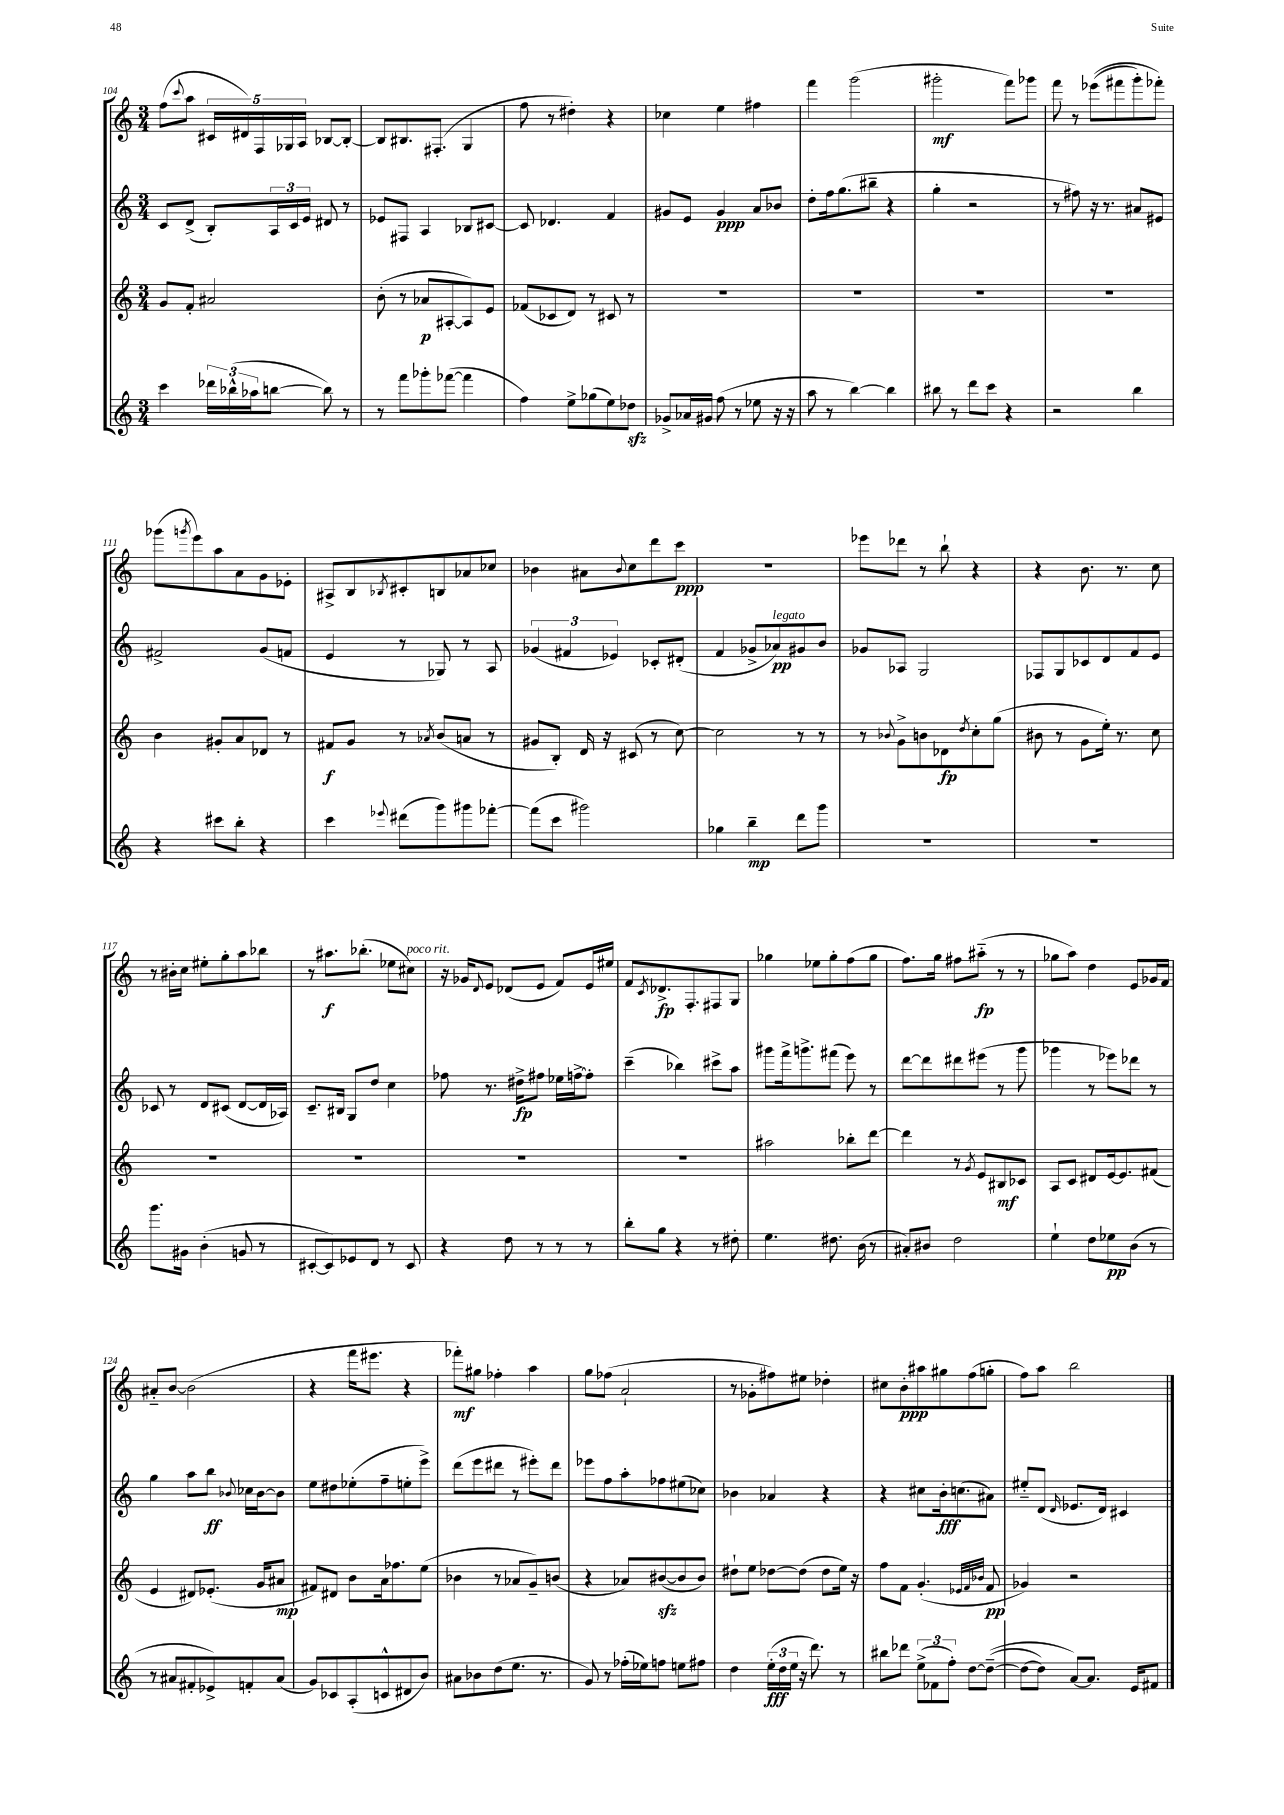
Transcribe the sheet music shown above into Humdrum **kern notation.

**kern	**dynam	**kern	**dynam	**kern	**dynam	**kern	**dynam
*part4	*part4	*part3	*part3	*part2	*part2	*part1	*part1
*staff4	*staff4	*staff3	*staff3	*staff2	*staff2	*staff1	*staff1
*clefG2	*	*clefG2	*	*clefG2	*	*clefG2	*
*k[]	*	*k[]	*	*k[]	*	*k[]	*
*M3/4	*	*M3/4	*	*M3/4	*	*M3/4	*
=104	=104	=104	=104	=104	=104	=104	=104
4ccc\	.	8g/L	.	8c/L	.	(8ff\L	.
.	.	.	.	.	.	8qqccc/	.
.	.	8f'/J	.	(8d^/J	.	8aa\J	.
24ddd-X\LL	.	2a#X/	.	8B'/L)	.	20c#X/LL	.
(24bb-X^^\	.	.	.	.	.	.	.
.	.	.	.	.	.	20d#X/)	.
24aa-X\J	.	.	.	.	.	.	.
.	.	.	.	.	.	20F/	.
[8bbn\J	.	.	.	24A/L	.	.	.
.	.	.	.	.	.	20G-X/	.
.	.	.	.	24c/	.	.	.
.	.	.	.	.	.	20A/JJ	.
.	.	.	.	24e/JJ	.	.	.
8bb\])	.	.	.	8d#X/	.	[8B-X/L	.
8r	.	.	.	8r	.	8B-'/J_	.
=105	=105	=105	=105	=105	=105	=105	=105
8r	.	(8b'\	.	8e-X/L	.	8B-/L]	.
8fff\L	.	8r	.	8F#X/J	.	8.B#X/	.
8ggg-X'\	.	8a-X/L	p	4A/	.	.	.
.	.	.	.	.	.	(8.F#X'/J	.
([8fff-X\J	.	[8A#X'/	.	.	.	.	.
4fff-\]	.	8A#/])	.	8B-X/L	.	4G/	.
.	.	8e/J	.	[8c#X/J	.	.	.
=106	=106	=106	=106	=106	=106	=106	=106
4ff\)	.	(8f-X/L	.	8c#/]	.	8ff\	.
.	.	8c-X/	.	4.d-X/	.	8r	.
8ee^\L	.	8d/J)	.	.	.	4dd#X'\)	.
(8gg-X\	.	8r	.	.	.	.	.
8ee\)	.	8c#X/	.	4f/	.	4r	.
8dd-Xzz\J	.	8r	.	.	.	.	.
=107	=107	=107	=107	=107	=107	=107	=107
8g-X^/L	.	2.r	.	8g#X/L	.	4cc-X\	.
16a-X/L	.	.	.	8e/J	.	.	.
16g#X/JJ	.	.	.	.	.	.	.
(8ff\	.	.	.	4g#/	ppp	4ee\	.
8r	.	.	.	.	.	.	.
8ee-X\	.	.	.	8a/L	.	4ff#X\	.
16r	.	.	.	8b-X/J	.	.	.
16r	.	.	.	.	.	.	.
=108	=108	=108	=108	=108	=108	=108	=108
8aa\	.	2.r	.	8dd'\L	.	4fff\	.
8r	.	.	.	16ff\k	.	.	.
.	.	.	.	(8.gg\	.	.	.
[4bb\)	.	.	.	.	.	(2ggg\	.
.	.	.	.	8bb#X~\J	.	.	.
4bb\]	.	.	.	4r	.	.	.
=109	=109	=109	=109	=109	=109	=109	=109
8bb#X\	.	2.r	.	4gg'\	.	2ggg#X'\	mf
8r	.	.	.	.	.	.	.
8ddd\L	.	.	.	2r	.	.	.
8ccc\J	.	.	.	.	.	.	.
4r	.	.	.	.	.	8fff\L)	.
.	.	.	.	.	.	8ggg-X\J	.
=110	=110	=110	=110	=110	=110	=110	=110
2r	.	2.r	.	8r	.	8fff\	.
.	.	.	.	8ff#X\)	.	8r	.
.	.	.	.	16r	.	((8eee-X\L	.
.	.	.	.	8.r	.	.	.
.	.	.	.	.	.	8fff#X\	.
4bb\	.	.	.	8a#X/L	.	8ggg'\)	.
.	.	.	.	8e#X/J	.	8fff-X'\J)	.
!!LO:LB:g=z
=111	=111	=111	=111	=111	=111	=111	=111
4r	.	4b\	.	2f#X^/	.	(8ggg-X\L	.
.	.	.	.	.	.	8qgggn/	.
.	.	.	.	.	.	8eee\)	.
8ccc#X\L	.	8g#X'/L	.	.	.	8aa\	.
8bb'\J	.	8a/	.	.	.	8a\	.
4r	.	8d-X/J	.	(8g/L	.	8g\	.
.	.	8r	.	8fn/J	.	8e-X'\J	.
=112	=112	=112	=112	=112	=112	=112	=112
4ccc\	.	8f#X/L	f	4e/	.	8A#X^/L	.
.	.	8g/J	.	.	.	8B/	.
8qqeee-X/	.	.	.	.	.	8qB-X/	.
(8ddd#X\L	.	8r	.	8r	.	8c#X'/	.
.	.	8qa-X/	.	.	.	.	.
8ggg\)	.	(8b/L	.	8G-X/)	.	8Bn/	.
8ggg#X\	.	8an/J	.	8r	.	8a-X/	.
[8fff-X'\J	.	8r	.	8A/	.	8cc-X/J	.
=113	=113	=113	=113	=113	=113	=113	=113
(8fff-\L]	.	8g#X/L	.	(6g-X/	.	4b-X\	.
8ccc\J	.	8B'/J)	.	.	.	.	.
.	.	.	.	6f#X/	.	.	.
2ggg#X\)	.	16d/	.	.	.	8a#X\L	.
.	.	16r	.	.	.	.	.
.	.	.	.	6e-X/)	.	.	.
.	.	.	.	.	.	8qqb-/	.
.	.	(8c#X/	.	.	.	8cc\	.
.	.	8r	.	8c-X'/L	.	8ddd\	.
.	.	[8cc\)	.	(8d#X'/J	.	8ccc\J	ppp
=114	=114	=114	=114	=114	=114	=114	=114
4gg-X\	.	2cc\]	.	4f/	.	2.r	.
4bb~\	mp	.	.	8g-X^/L	.	.	.
!	!	!	!	!LO:TX:a:i:t=legato	!	!	!
.	.	.	.	8a-X/)	pp	.	.
8ddd\L	.	8r	.	8g#X/	.	.	.
8ggg\J	.	8r	.	8b/J	.	.	.
=115	=115	=115	=115	=115	=115	=115	=115
2.r	.	8r	.	8g-X/L	.	8eee-X\L	.
.	.	8qqb-X/	.	.	.	.	.
.	.	8g^\L	.	8A-X/J	.	8ddd-X\J	.
.	.	8bn\	.	2G/	.	8r	.
.	.	8d-X\	fp	.	.	8bb`\	.
.	.	8qdd/	.	.	.	.	.
.	.	8cc'\	.	.	.	4r	.
.	.	(8gg\J	.	.	.	.	.
=116	=116	=116	=116	=116	=116	=116	=116
2.r	.	8b#X\	.	8F-X/L	.	4r	.
.	.	8r	.	8G/	.	.	.
.	.	8g\L	.	8c-X/	.	8.b\	.
.	.	16ee'\Jk)	.	8d/	.	.	.
.	.	8.r	.	.	.	8.r	.
.	.	.	.	8f/	.	.	.
.	.	8cc\	.	8e/J	.	8cc\	.
!!LO:LB:g=z
=117	=117	=117	=117	=117	=117	=117	=117
8.ggg\L	.	2.r	.	8c-X/	.	8r	.
.	.	.	.	8r	.	16b#X'\LL	.
16g#X\Jk	.	.	.	.	.	16cc\JJ	.
(4b'\	.	.	.	8d/L	.	8ee#X'\L	.
.	.	.	.	(8c#X/J	.	8gg'\	.
8gn/	.	.	.	[8d/L	.	8aa\	.
8r	.	.	.	16d/L]	.	8bb-X\J	.
.	.	.	.	16A-X/JJ)	.	.	.
=118	=118	=118	=118	=118	=118	=118	=118
[8c#X'/L	.	2.r	.	8.c~/L	.	8r	.
8c#/])	.	.	.	.	.	8.aa#X\L	f
.	.	.	.	16B#X/Jk	.	.	.
8e-X/	.	.	.	8G/L	.	.	.
.	.	.	.	.	.	(8.bb-X'\J	.
8d/J	.	.	.	8dd/J	.	.	.
8r	.	.	.	4cc\	.	8ee-X\L	.
!	!	!	!	!	!	!LO:TX:a:i:t=poco rit.	!
8c#/	.	.	.	.	.	8cc#X\J)	.
=119	=119	=119	=119	=119	=119	=119	=119
4r	.	2.r	.	8ff-X\	.	16r	.
.	.	.	.	.	.	16g-X/KL	.
.	.	.	.	.	.	8qqd/	.
.	.	.	.	8.r	.	8e/J	.
8dd\	.	.	.	.	.	(8d-X/L	.
.	.	.	.	16dd#X^\KL	fp	.	.
8r	.	.	.	8ff#X\J	.	8e/J	.
8r	.	.	.	16ee-X\LL	.	8f/L)	.
.	.	.	.	[16ffn^\J	.	.	.
8r	.	.	.	8ff'\J]	.	16e/L	.
.	.	.	.	.	.	16ee#X/JJ	.
=120	=120	=120	=120	=120	=120	=120	=120
8bb'\L	.	2.r	.	(4ccc~\	.	8f/L	.
.	.	.	.	.	.	8qc/	.
8gg\J	.	.	.	.	.	8.d-X^/	fp
4r	.	.	.	4bb-X\)	.	.	.
.	.	.	.	.	.	8.F'/	.
8r	.	.	.	8ccc#X^\L	.	8F#X/	.
8dd#X'\	.	.	.	8aa\J	.	8G/J	.
=121	=121	=121	=121	=121	=121	=121	=121
4.ee\	.	2aa#X\	.	8ggg#X\L	.	4gg-X\	.
.	.	.	.	16fff^\k	.	.	.
.	.	.	.	8.gggn^\	.	.	.
.	.	.	.	.	.	8ee-X\L	.
8.dd#X\	.	.	.	(8fff#X\J	.	8gg-'\	.
.	.	8bb-X'\L	.	8eee\)	.	(8ff\	.
(16b\	.	.	.	.	.	.	.
8r	.	[8ddd\J	.	8r	.	8gg-\J	.
=122	=122	=122	=122	=122	=122	=122	=122
8a#X'/L)	.	4ddd\]	.	[8ddd\L	.	8.ff\L)	.
8b#X/J	.	.	.	8ddd\]	.	.	.
.	.	.	.	.	.	16gg\Jk	.
2dd\	.	8r	.	8ddd#X\	.	8ff#X\L	.
.	.	8qg/	.	.	.	.	.
.	.	8e/L	.	(8eee#X\J	.	(8aa#X\J	fp
.	.	8B#X/	mf	8r	.	8r	.
.	.	8c-X/J	.	8ggg\	.	8r	.
=123	=123	=123	=123	=123	=123	=123	=123
4ee`\	.	8A/L	.	4ggg-X\	.	8gg-X\L	.
.	.	8c/J	.	.	.	8aa\J)	.
8dd\L	.	8d#X/L	.	8r	.	4dd\	.
8ee-X\	pp	[16e/k	.	8eee-X\L)	.	.	.
.	.	8.e/]	.	.	.	.	.
(8b\J	.	.	.	8ddd-X\J	.	8e/L	.
8r	.	(8f#X/J	.	8r	.	16g-X/L	.
.	.	.	.	.	.	16f/JJ	.
!!LO:LB:g=z
=124	=124	=124	=124	=124	=124	=124	=124
8r	.	4e/	.	4gg\	.	8a#X/L	.
8a#X/L	.	.	.	.	.	[8b/J	.
8f#X'/	.	8d#X/L)	.	8aa\L	.	(2b\]	.
8e-X^/)	.	(8.e-X'/J	.	8bb\J	ff	.	.
.	.	.	.	8qqb-X/	.	.	.
8fn'/	.	.	.	16cc-X\LL	.	.	.
.	.	16g/KL	.	[16b-\J	.	.	.
(8a#/J	.	8a#X/J	mp	8b-\J]	.	.	.
=125	=125	=125	=125	=125	=125	=125	=125
8g/L)	.	8f#X/L)	.	8ee\L	.	4r	.
8c-X/	.	8d#X/J	.	8dd#X\	.	.	.
(8A'/	.	8b\L	.	(8ee-X'\	.	16fff\KL	.
.	.	.	.	.	.	8.eee#X\J	.
8cn^^/	.	16a\k	.	8ff~\	.	.	.
.	.	8.ff-X\	.	.	.	.	.
8d#X/	.	.	.	8een'\	.	4r	.
8b/J)	.	(8ee\J	.	8eee^\J)	.	.	.
=126	=126	=126	=126	=126	=126	=126	=126
8a#X\L	.	4b-X\	.	(8ddd\L	.	8fff-X'\L)	mf
8b-X\	.	.	.	8eee\	.	8gg#X\J	.
(8dd\	.	8r	.	8ddd#X\J	.	4ff-X'\	.
8.ee\J	.	8a-X/L	.	8r	.	.	.
.	.	8g~/)	.	8eee#X'\L)	.	4aa\	.
8.r	.	.	.	.	.	.	.
.	.	(8bn/J	.	8ddd#\J	.	.	.
=127	=127	=127	=127	=127	=127	=127	=127
8g/)	.	4r	.	8eee-X\L	.	8gg\L	.
8r	.	.	.	8ff\	.	(8ff-X\J	.
(16ff-X'\LL	.	8a-X/L)	.	8aa'\	.	2a`/	.
16ee-X\J)	.	.	.	.	.	.	.
8ffn\J	.	([8b#Xzz/	.	8ff-X\	.	.	.
8een\L	.	8b#/]	.	(8ee#X\	.	.	.
8ff#X\J	.	8b#/J)	.	8cc-X\J)	.	.	.
=128	=128	=128	=128	=128	=128	=128	=128
4dd\	.	8dd#X`\L	.	4b-X\	.	8r	.
.	.	8ee\J	.	.	.	8g-X'\L	.
(24ee'\LL	fff	[8dd-X\L	.	4a-X/	.	8ff#X\)	.
24dd\	.	.	.	.	.	.	.
24ee\JJ	.	.	.	.	.	.	.
16r	.	(8dd-\J]	.	.	.	8ee#X\J	.
8.ddd\)	.	.	.	.	.	.	.
.	.	8dd-\L	.	4r	.	4dd-X'\	.
8r	.	16ee\Jk)	.	.	.	.	.
.	.	16r	.	.	.	.	.
=129	=129	=129	=129	=129	=129	=129	=129
8bb#X\L	.	8ff\L	.	4r	.	8cc#X\L	.
8ddd-X\J	.	8f\J	.	.	.	8b'\	ppp
(12ee^\L	.	(4.g'/	.	8cc#X\L	.	8aa#X\	.
12f-X\	.	.	.	.	.	.	.
.	.	.	.	16b'\k	fff	8gg#X\	.
12ff'\J)	.	.	.	.	.	.	.
.	.	.	.	(8.ccn\	.	.	.
[8dd\L	.	.	.	.	.	(8ff\	.
.	.	32qqe-X/LLL	.	.	.	.	.
.	.	32qqf/	.	.	.	.	.
.	.	32qqb-X/JJJ	.	.	.	.	.
((8dd~\J_	.	8f/	pp	8a#X\J)	.	8ggn'\J	.
=130	=130	=130	=130	=130	=130	=130	=130
8dd\L_	.	4g-X/)	.	8ee#X/L	.	8ff\L)	.
8dd\J])	.	.	.	(8d/J	.	8aa\J	.
.	.	.	.	16qqd/	.	.	.
[8a/L)	.	2r	.	8.e-X/L	.	2bb\	.
8.a/J]	.	.	.	.	.	.	.
.	.	.	.	16d/Jk)	.	.	.
.	.	.	.	4c#X/	.	.	.
16e/KL	.	.	.	.	.	.	.
8f#X/J	.	.	.	.	.	.	.
==	==	==	==	==	==	==	==
*-	*-	*-	*-	*-	*-	*-	*-
